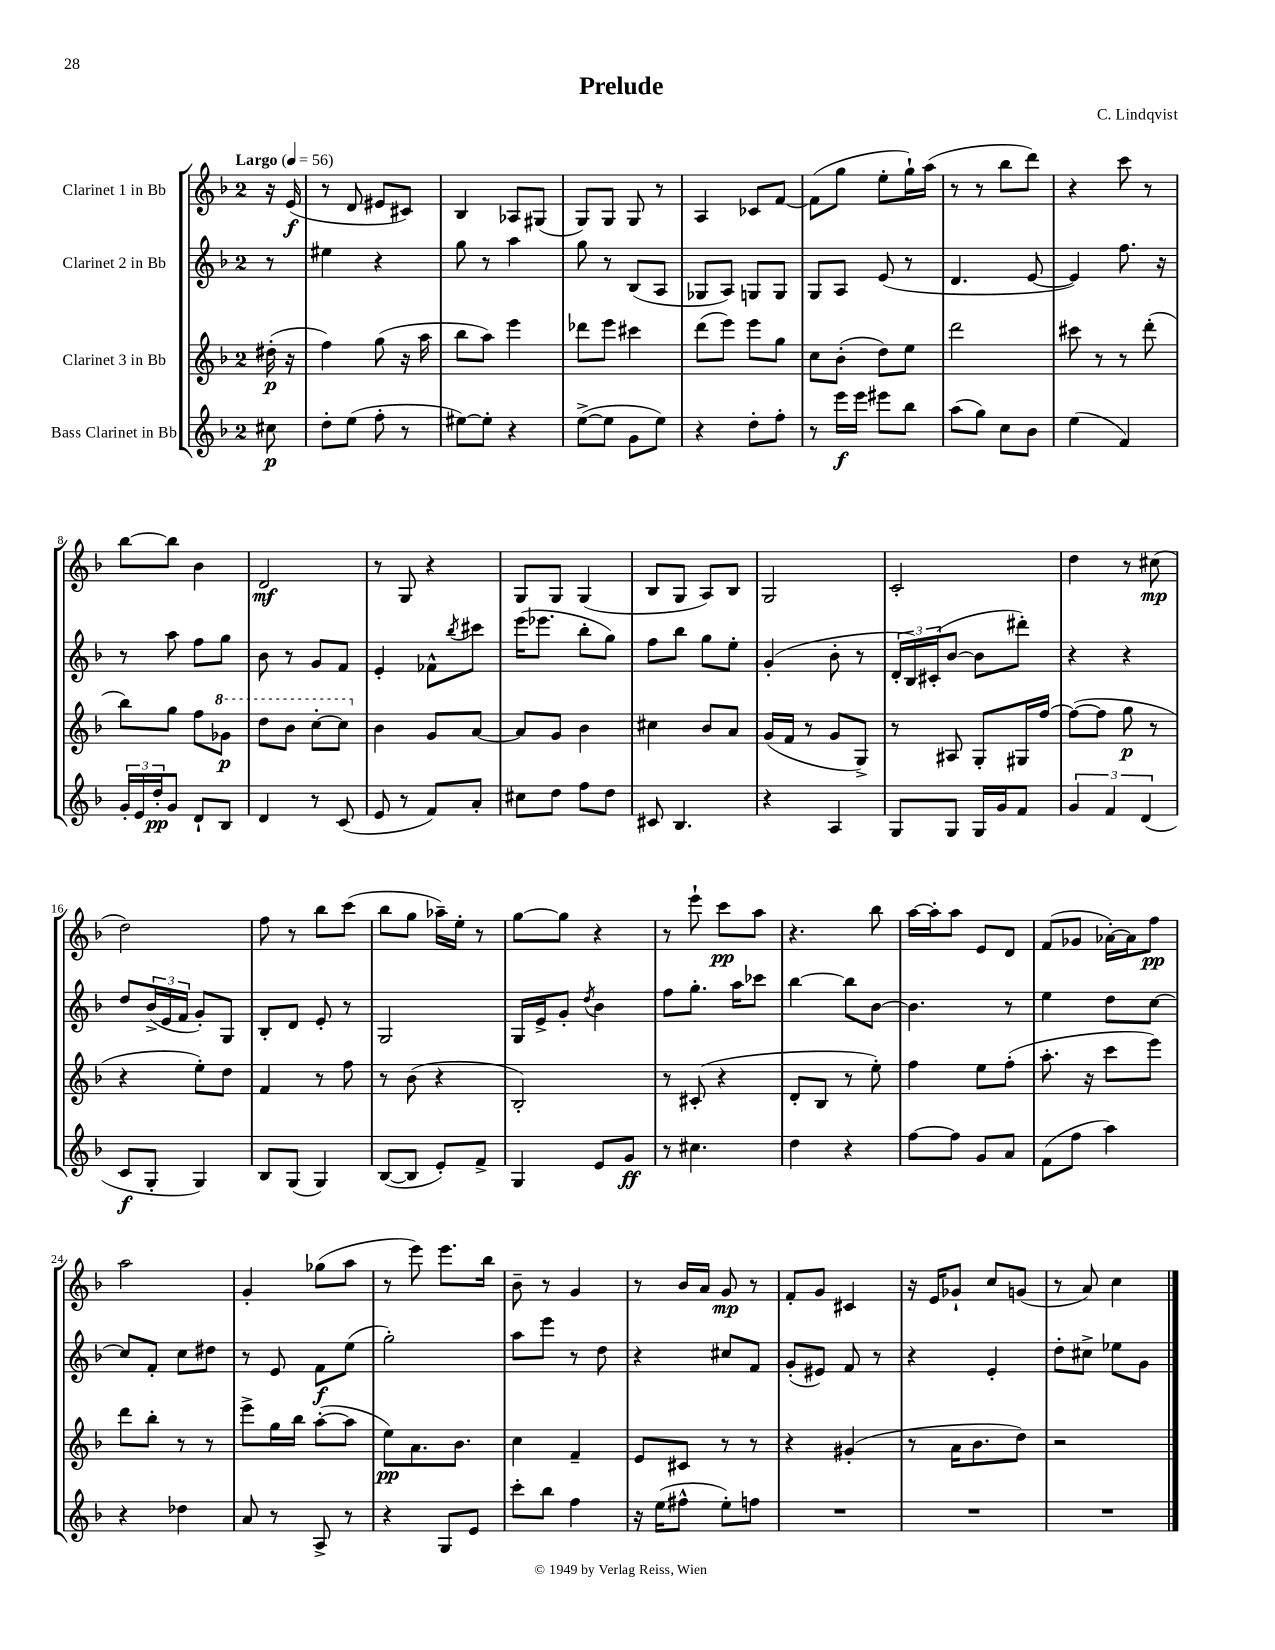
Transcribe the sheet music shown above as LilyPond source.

\header { title = "Prelude" composer = "C. Lindqvist" }
<<
\new StaffGroup <<
\new Staff = "s0" \with { instrumentName = "Clarinet 1 in Bb" } {
    \clef treble \key f \major \once \override Staff.TimeSignature.style = #'single-digit \time 2/4 \partial 8 \tempo "Largo" 4 = 56
    r16 e'16\f( |
    r8 d'8 eis'8 cis'8) |
    bes4 aes8 gis8( |
    g8) g8 g8 r8 |
    a4 ces'8 f'8~ |
    f'8( g''8 e''8-. g''16-!) a''16( |
    r8 r8 bes''8 d'''8) |
    r4 c'''8 r8 |
    bes''8~ bes''8 bes'4 |
    d'2\mf |
    r8 g8 r4 |
    g8 g8 g4( |
    bes8 g8 a8) bes8 |
    g2 |
    c'2-. |
    d''4 r8 cis''8\mp( |
    d''2) |
    f''8 r8 bes''8 c'''8( |
    bes''8 g''8 aes''16--) e''16-. r8 |
    g''8~ g''8 r4 |
    r8 e'''8-! c'''8\pp a''8 |
    r4. bes''8 |
    a''16~ a''16-. a''8 e'8 d'8 |
    f'8( ges'8 aes'16~-.) aes'16 f''8\pp |
    a''2 |
    g'4-. ges''8( a''8 |
    r8 e'''8) e'''8. bes''16 |
    bes'8-- r8 g'4 |
    r8 bes'16 a'16 g'8\mp r8 |
    f'8-. g'8 cis'4 |
    r16 e'16 ges'8-! c''8 g'8( |
    r8 a'8) c''4 \bar "|." |
}
\new Staff = "s1" \with { instrumentName = "Clarinet 2 in Bb" } {
    \clef treble \key f \major \once \override Staff.TimeSignature.style = #'single-digit \time 2/4 \partial 8
    r8 |
    eis''4 r4 |
    g''8 r8 a''4 |
    g''8 r8 bes8( a8 |
    ges8 a8) g8 g8 |
    g8 a8 e'8( r8 |
    d'4. e'8~ |
    e'4) f''8. r16 |
    r8 a''8 f''8 g''8 |
    bes'8 r8 g'8 f'8 |
    e'4-. fes'8-^ \acciaccatura { bes''8 } cis'''8 |
    e'''16( ees'''8. bes''8-. g''8) |
    f''8 bes''8 g''8 e''8-. |
    g'4-.( bes'8-. r8 |
    \tuplet 3/2 { d'16-. bes16) cis'16-.( } bes'8~ bes'8 dis'''8-.) |
    r4 r4 |
    d''8 \tuplet 3/2 { bes'16->( e'16 f'16 } g'8-.) g8 |
    bes8-. d'8 e'8-. r8 |
    g2 |
    g16 e'16-> g'8-. \acciaccatura { d''8 } bes'4 |
    f''8 g''8.-. a''16 ces'''8 |
    bes''4~ bes''8 bes'8~ |
    bes'4. r8 |
    e''4 d''8 c''8~ |
    c''8 f'8-. c''8 dis''8 |
    r8 e'8 f'8\f e''8( |
    g''2-.) |
    a''8 e'''8 r8 d''8 |
    r4 cis''8 f'8 |
    g'8-.( eis'8) f'8 r8 |
    r4 e'4-. |
    d''8-. cis''8-> ees''8 g'8 \bar "|." |
}
\new Staff = "s2" \with { instrumentName = "Clarinet 3 in Bb" } {
    \clef treble \key f \major \once \override Staff.TimeSignature.style = #'single-digit \time 2/4 \partial 8
    dis''16-.\p( r16 |
    f''4) g''8( r16 a''16 |
    bes''8 a''8) e'''4 |
    des'''8 e'''8 cis'''4 |
    d'''8( e'''8) e'''8 g''8 |
    c''8 bes'8-.( d''8) e''8 |
    d'''2 |
    cis'''8 r8 r8 d'''8-.( |
    bes''8) g''8 f''8 \ottava #1 ges''8\p |
    d'''8 bes''8 c'''8~-. c'''8 \ottava #0 |
    bes'4 g'8 a'8~ |
    a'8 g'8 bes'4 |
    cis''4 bes'8 a'8 |
    g'16( f'16 r8 g'8 g8->) |
    r8 ais8 g8-. gis16 f''16~ |
    f''8~( f''8 g''8\p r8 |
    r4 e''8-.) d''8 |
    f'4 r8 f''8 |
    r8 bes'8( r4 |
    bes2-.) |
    r8 cis'8-.( r4 |
    d'8-. bes8 r8 e''8-.) |
    f''4 e''8 f''8-.( |
    a''8.-. r16 c'''8 e'''8) |
    d'''8 bes''8-. r8 r8 |
    e'''8-> g''16 bes''16 a''8~-.( a''8 |
    e''8\pp) a'8. bes'8. |
    c''4 f'4-- |
    e'8 cis'8 r8 r8 |
    r4 gis'4-.( |
    r8 a'16 bes'8. d''8) |
    r2 \bar "|." |
}
\new Staff = "s3" \with { instrumentName = "Bass Clarinet in Bb" } {
    \clef treble \key f \major \once \override Staff.TimeSignature.style = #'single-digit \time 2/4 \partial 8
    cis''8\p |
    d''8-. e''8( f''8-. r8 |
    eis''8~) eis''8-. r4 |
    e''8~->( e''8 g'8 e''8) |
    r4 d''8-. f''8-. |
    r8 e'''16\f e'''16 eis'''8 bes''8 |
    a''8( g''8) c''8 bes'8 |
    e''4( f'4) |
    \tuplet 3/2 { g'16-. e'16 d''16-.\pp } g'8 d'8-! bes8 |
    d'4 r8 c'8( |
    e'8 r8 f'8) a'8-. |
    cis''8 d''8 f''8 d''8 |
    cis'8 bes4. |
    r4 a4 |
    g8 g8 g16 g'16 f'8 |
    \tuplet 3/2 { g'4 f'4 d'4( } |
    c'8\f g8-. g4) |
    bes8 g8( g4) |
    bes8~( bes8 e'8-.) f'8-> |
    g4 e'8 g'8\ff |
    r8 cis''4. |
    d''4 r4 |
    f''8~ f''8 g'8 a'8 |
    f'8( f''8 a''4) |
    r4 des''4 |
    a'8 r8 a8-> r8 |
    r4 g8 e'8 |
    c'''8-. bes''8 f''4 |
    r16 e''16( fis''8-^ e''8-.) f''8 |
    R2 |
    R2 |
    R2 \bar "|." |
}
>>
>>
